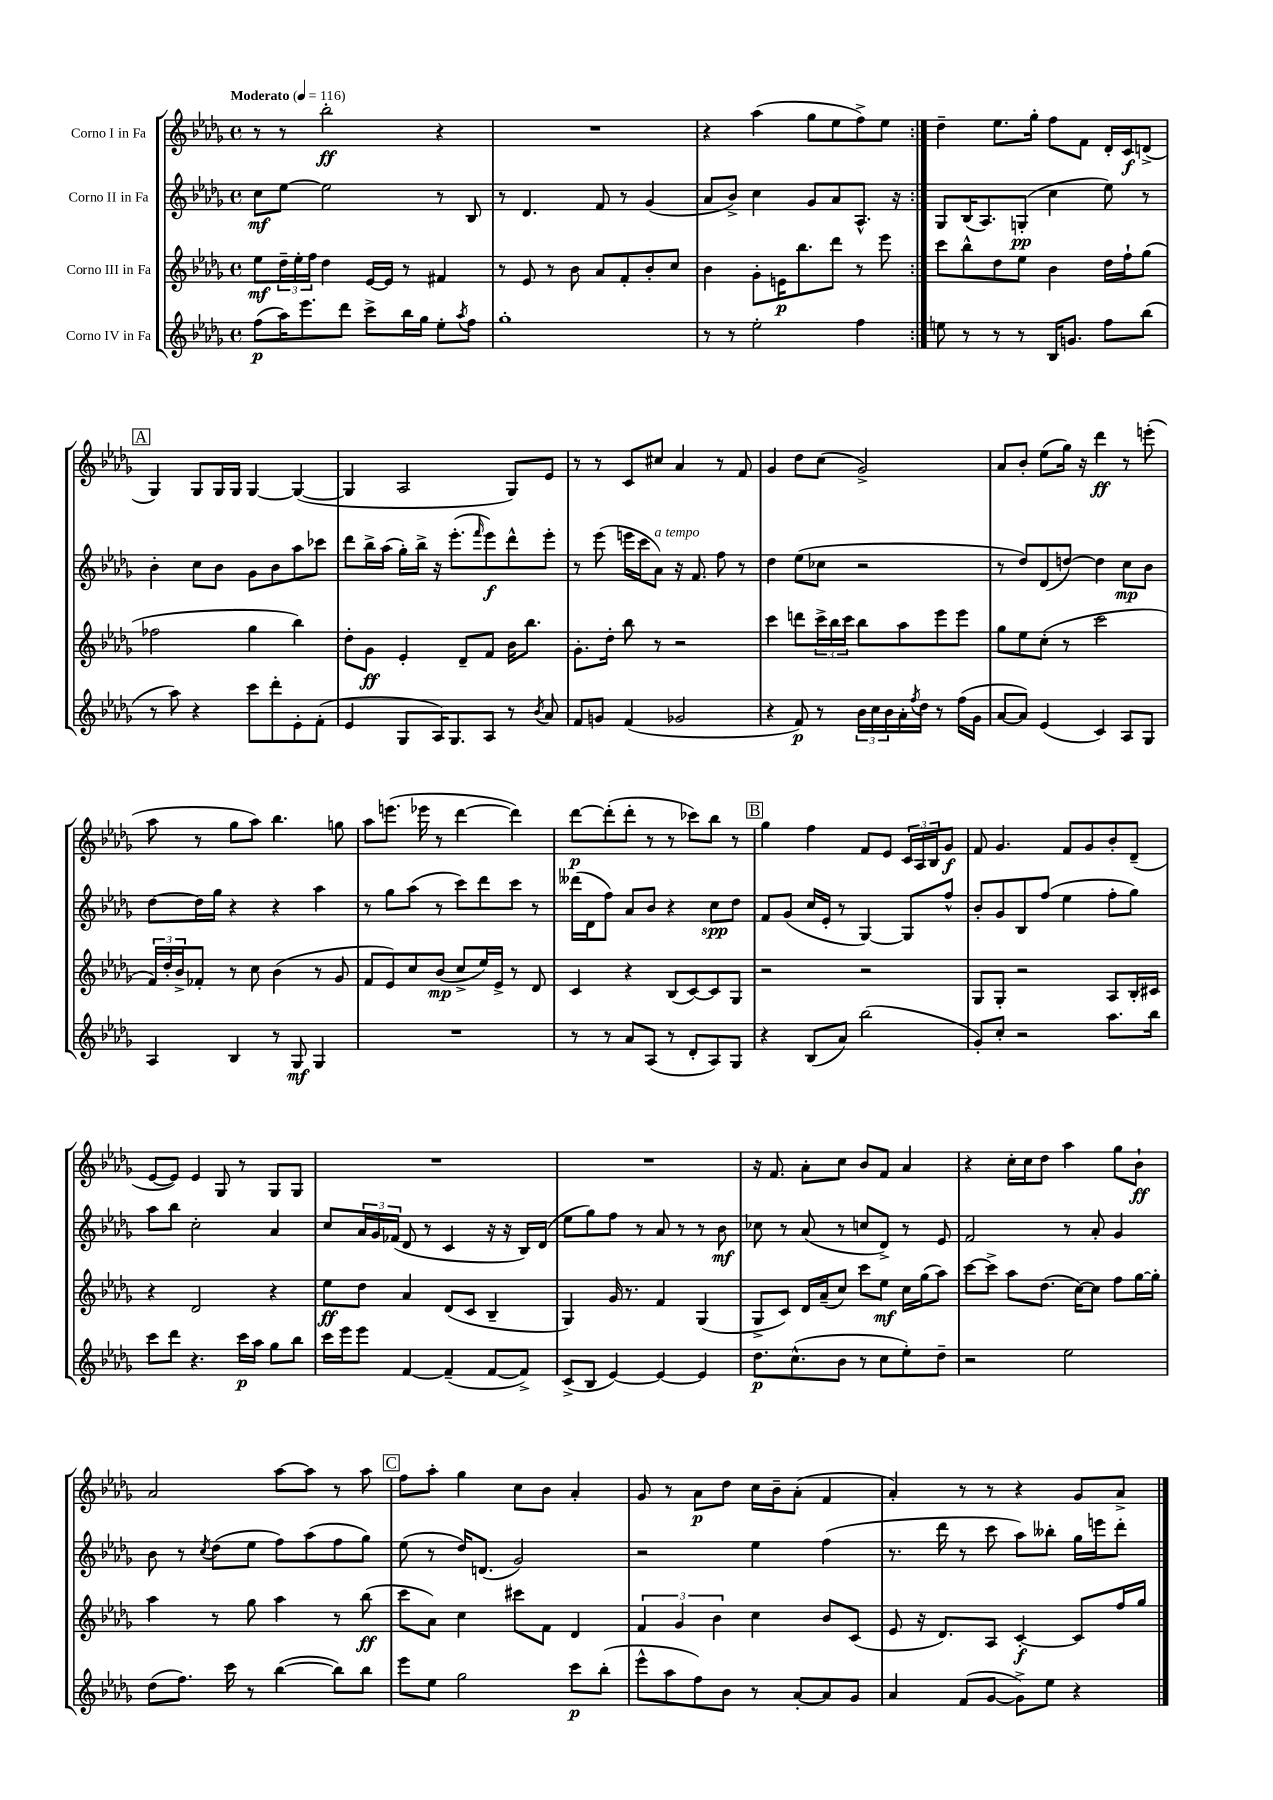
<<
\new StaffGroup <<
\new Staff = "s0" \with { instrumentName = "Corno I in Fa" } {
    \clef treble \key des \major \defaultTimeSignature \time 4/4 \tempo "Moderato" 4 = 116
    \repeat volta 2 { r8 r8 bes''2-.\ff r4 |
    R1 |
    r4 aes''4( ges''8 ees''8 f''8->) ees''8 | }
    des''4-- ees''8. ges''16-. f''8 f'8 des'16-. c'16\f d'8->( |
    \mark \markup { \box "A" } ges4) ges8 ges16 ges16 ges4~ ges4~( |
    ges4 aes2 ges8) ees'8 |
    r8 r8 c'8 cis''8 aes'4 r8 f'8 |
    ges'4 des''8 c''8( ges'2->) |
    aes'8 bes'8-. ees''8( ges''16) r16 des'''4\ff r8 e'''8-.( |
    aes''8 r8 ges''8 aes''8) bes''4. g''8 |
    aes''8 e'''8.( ees'''16 r8 des'''4~ des'''4) |
    des'''8~\p des'''8-.( des'''8-. r8 r8 ces'''8) bes''8 r8 |
    \mark \markup { \box "B" } ges''4 f''4 f'8 ees'8 \tuplet 3/2 { c'16 aes16 bes16 } ges'8\f |
    f'8 ges'4. f'8 ges'8 bes'8-. des'8--( |
    ees'8~ ees'8) ees'4 ges8 r8 ges8 ges8 |
    R1 |
    R1 |
    r16 f'8. aes'8-. c''8 bes'8 f'8 aes'4 |
    r4 c''16-. c''16 des''8 aes''4 ges''8 bes'8-!\ff |
    aes'2 aes''8~ aes''8 r8 aes''8 |
    \mark \markup { \box "C" } f''8 aes''8-. ges''4 c''8 bes'8 aes'4-. |
    ges'8 r8 aes'8\p des''8 c''16 bes'16-- aes'8-.( f'4 |
    aes'4-.) r8 r8 r4 ges'8 aes'8-> \bar "|." |
}
\new Staff = "s1" \with { instrumentName = "Corno II in Fa" } {
    \clef treble \key des \major \defaultTimeSignature \time 4/4
    \repeat volta 2 { c''8\mf ees''8~ ees''2 r8 bes8 |
    r8 des'4. f'8 r8 ges'4( |
    aes'8 bes'8->) c''4 ges'8 aes'8 aes8.-^ r16 | }
    ges8 bes16( aes8.) g8-.\pp( c''4 ees''8) r8 |
    \mark \markup { \box "A" } bes'4-. c''8 bes'8 ges'8 bes'8 aes''8 ces'''8 |
    des'''8 bes''16-> aes''16( ges''16-.) bes''16-> r16 ees'''8.-.( \grace { f'''16 } ees'''8\f) des'''8-^ ees'''8-. |
    r8 ees'''8( e'''16 c'''16 aes'8^\markup { \italic "a tempo" }) r16 f'8. f''8 r8 |
    des''4 ees''8( ces''8 r2 |
    r8 des''8) des'8( d''8~) d''4 c''8\mp bes'8 |
    des''8~ des''16 ges''16 r4 r4 aes''4 |
    r8 ges''8 aes''8( r8 c'''8) des'''8 c'''8 r8 |
    deses'''16( des'16 f''8) aes'8 bes'8 r4 c''8\spp des''8 |
    \mark \markup { \box "B" } f'8 ges'8( c''16 ees'16-. r8 ges4~) ges8 f''8-^ |
    bes'8-. ges'8 bes8 f''8( ees''4 f''8-. ges''8) |
    aes''8 bes''8 c''2-. aes'4 |
    c''8 \tuplet 3/2 { aes'16 ges'16 fes'16( } des'8 r8 c'4 r16 r16 bes16) des'16( |
    ees''8 ges''8) f''8 r8 aes'8 r8 r8 bes'8\mf |
    ces''8 r8 aes'8( r8 c''8 des'8->) r8 ees'8 |
    f'2 r8 aes'8-. ges'4 |
    bes'8 r8 \acciaccatura { c''8 } des''8( ees''8 f''8) aes''8( f''8 ges''8) |
    \mark \markup { \box "C" } ees''8( r8 des''16) d'8.( ges'2) |
    r2 ees''4 f''4( |
    r8. des'''16 r8 c'''8 aes''8) beses''8-. ges''16 e'''16 des'''8-. \bar "|." |
}
\new Staff = "s2" \with { instrumentName = "Corno III in Fa" } {
    \clef treble \key des \major \defaultTimeSignature \time 4/4
    \repeat volta 2 { ees''8\mf \tuplet 3/2 { des''16-- ees''16-. f''16 } des''4 ees'16~ ees'16 r8 fis'4 |
    r8 ees'8 r8 bes'8 aes'8 f'8-. bes'8-. c''8 |
    bes'4 ges'8-. e'16\p bes''8. des'''8 r8 ees'''8 | }
    c'''8 bes''8-^ des''8 ees''8 bes'4 des''16 f''16-! ges''8( |
    \mark \markup { \box "A" } fes''2 ges''4 bes''4) |
    des''8-. ges'8\ff ees'4-. des'8-- f'8 bes'16 bes''8. |
    ges'8.-. des''16-. bes''8 r8 r2 |
    c'''4 d'''8 \tuplet 3/2 { c'''16-> bes''16 c'''16 } bes''8 aes''8 ees'''8 ees'''8 |
    ges''8 ees''8 c''8-.( r8 c'''2 |
    \tuplet 3/2 { f'16) des''16-. bes'16-> } fes'8-. r8 c''8 bes'4( r8 ges'8 |
    f'8 ees'8) c''8 bes'8\mp( c''8-> ees''16) ees'16-> r8 des'8 |
    c'4 r4 bes8( c'8~) c'8 ges8 |
    \mark \markup { \box "B" } r2 r2 |
    ges8 ges8-. r2 aes8 bes16-. cis'16 |
    r4 des'2 r4 |
    ees''8\ff des''8 aes'4 des'8( c'8 bes4-- |
    ges4) ges'16 r8. f'4 ges4( |
    ges8-> c'8) des'16 aes'16--( c''8) c'''8 ees''8\mf c''16 ges''16( aes''8) |
    c'''8~ c'''8-> aes''8 des''8.( c''16~) c''8 f''8 ges''16~ ges''16-. |
    aes''4 r8 ges''8 aes''4 r8 bes''8\ff( |
    \mark \markup { \box "C" } c'''8 aes'8) c''4 cis'''8 f'8 des'4 |
    \tuplet 3/2 { f'4 ges'4 bes'4 } c''4 bes'8 c'8( |
    ees'8 r16 des'8.) aes8 c'4~-.\f c'8 f''16 ges''16 \bar "|." |
}
\new Staff = "s3" \with { instrumentName = "Corno IV in Fa" } {
    \clef treble \key des \major \defaultTimeSignature \time 4/4
    \repeat volta 2 { f''8\p( aes''16) ees'''8. des'''8 c'''8-> bes''16 ges''16 ees''8-. \acciaccatura { aes''8 } f''8 |
    ges''1-. |
    r8 r8 ees''2-. f''4 | }
    e''8 r8 r8 r8 bes16 g'8. f''8 bes''8( |
    \mark \markup { \box "A" } r8 aes''8) r4 c'''8 des'''8-. ees'8-. f'8-.( |
    ees'4 ges8 aes16) ges8. aes8 r8 \acciaccatura { bes'8 } aes'8 |
    f'8 g'8 f'4( ges'2 |
    r4 f'8\p) r8 \tuplet 3/2 { bes'16 c''16 bes'16 } aes'16-. \acciaccatura { f''8 } des''16 r8 f''16( ges'16 |
    aes'8~ aes'8) ees'4( c'4) aes8 ges8 |
    aes4 bes4 r8 ges8\mf ges4 |
    R1 |
    r8 r8 aes'8 aes8( r8 des'8-. aes8) ges8 |
    \mark \markup { \box "B" } r4 bes8( aes'8) bes''2( |
    ges'8-.) c''8-. r2 aes''8. bes''16 |
    c'''8 des'''8 r4. c'''16\p aes''16 ges''8 bes''8 |
    c'''16 ees'''16 ees'''8 f'4~ f'4--( f'8~ f'8->) |
    c'8->( bes8 ees'4~) ees'4~ ees'4 |
    des''8.\p c''8.-^( bes'8 r8 c''8 ees''8-.) des''8-- |
    r2 ees''2 |
    des''8( f''8.) c'''16 r8 bes''4~( bes''8) bes''8 |
    \mark \markup { \box "C" } ees'''8 ees''8 ges''2 c'''8\p bes''8-.( |
    ees'''8-^ aes''8 f''8) bes'8 r8 aes'8~-. aes'8 ges'8 |
    aes'4 f'8( ges'8~ ges'8->) ees''8 r4 \bar "|." |
}
>>
>>
\layout { \context { \Score \remove "Bar_number_engraver" } }
